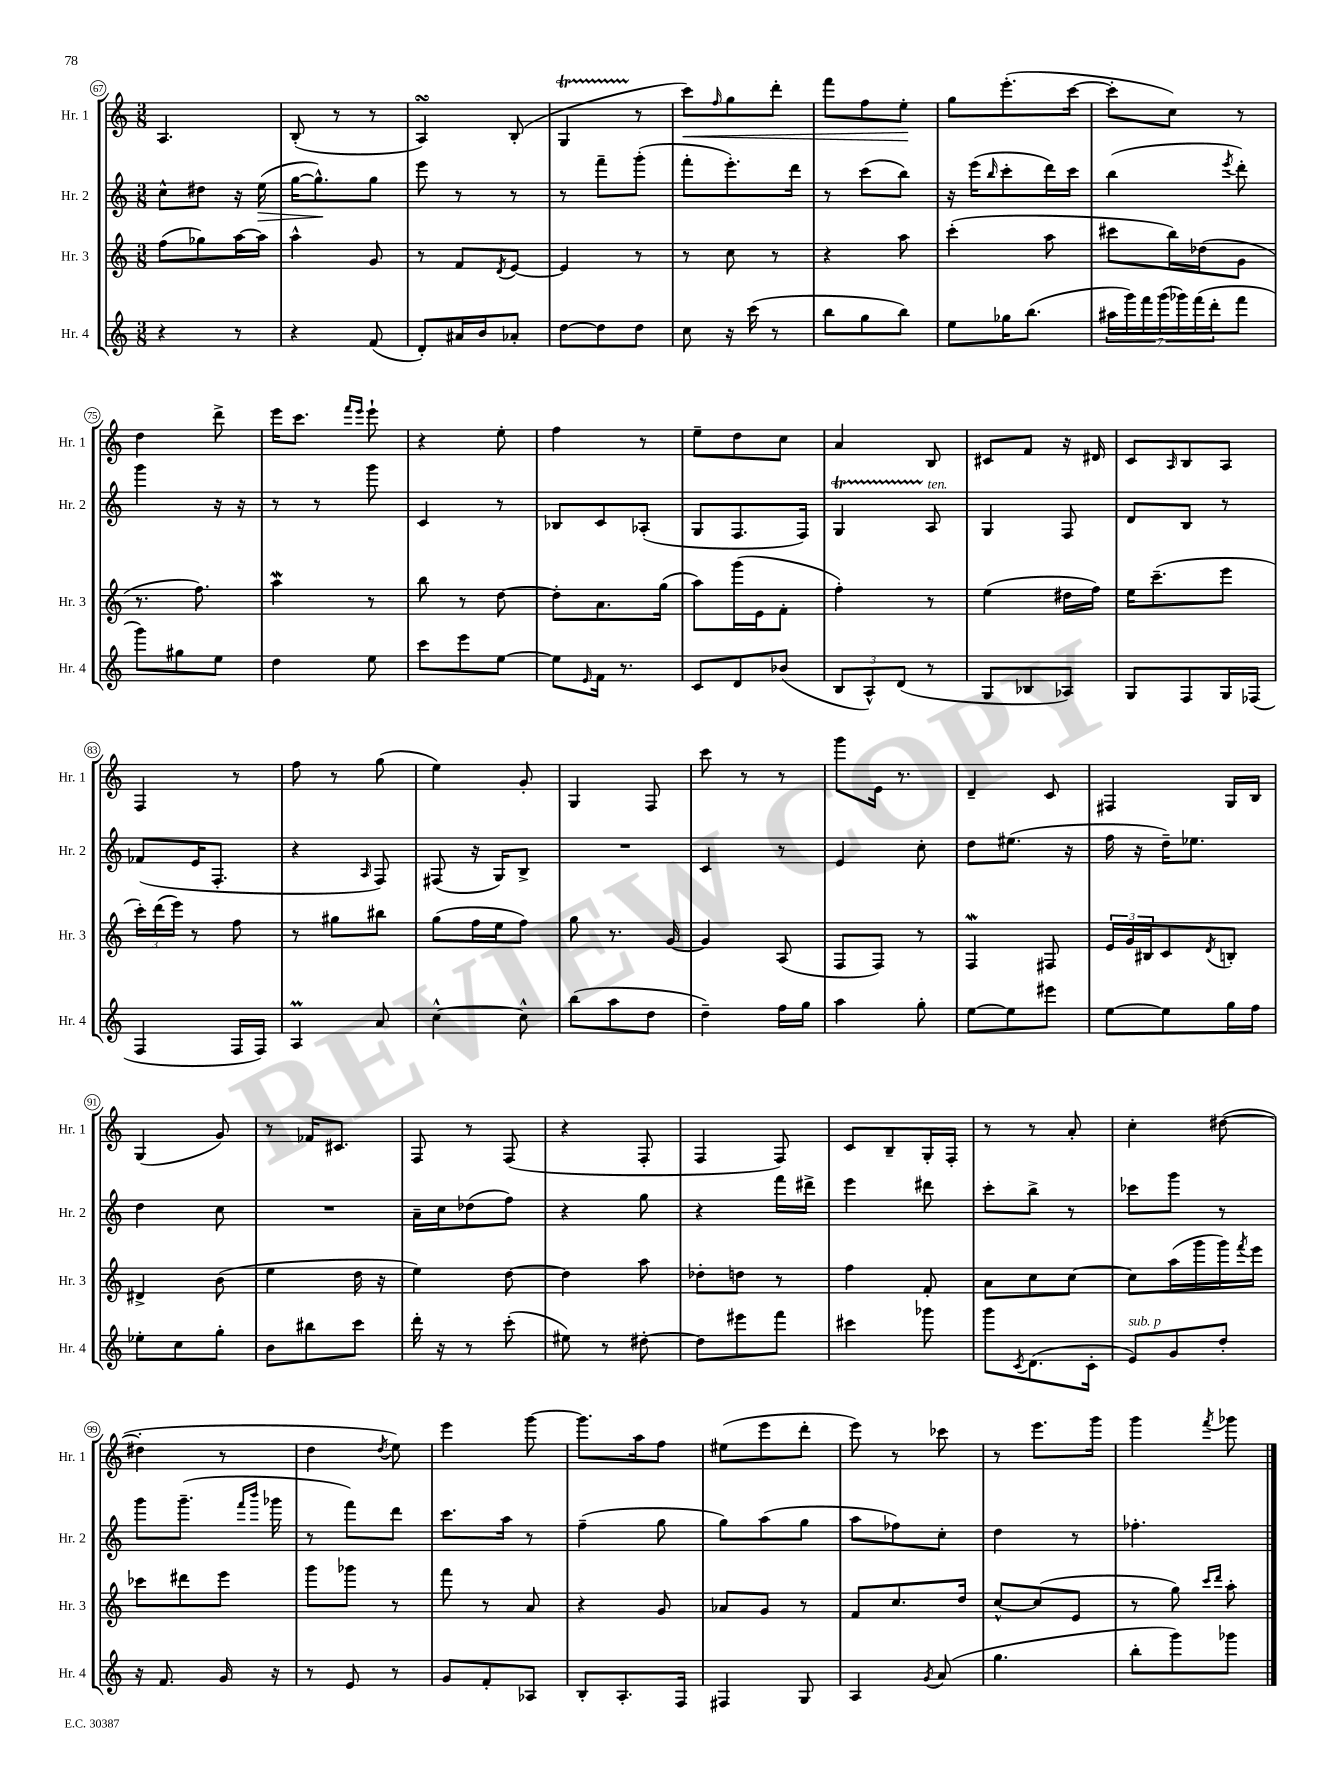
<<
\new StaffGroup <<
\new Staff = "s0" \with { instrumentName = "Hr. 1" shortInstrumentName = "Hr. 1" } {
    \clef treble \key c \major \numericTimeSignature \time 3/8
    a4. |
    b8-.( r8 r8 |
    a4\turn) b8-.( |
    g4\startTrillSpan r8\stopTrillSpan |
    c'''8\<) \grace { f''16 } g''8 d'''8-. |
    f'''8 f''8 e''8-.\! |
    g''8 e'''8.-.( c'''16~ |
    c'''8-. c''8) r8 |
    d''4 d'''8-> |
    e'''16 c'''8. \grace { f'''16 e'''16 } e'''8-! |
    r4 e''8-. |
    f''4 r8 |
    e''8-- d''8 c''8 |
    a'4 b8 |
    cis'8 f'8 r16 dis'16 |
    c'8 \grace { a16 } b8 a8 |
    f4 r8 |
    f''8 r8 g''8( |
    e''4) g'8-. |
    g4 f8 |
    c'''8 r8 r8 |
    g'''8 e'16 r8. |
    d'4-- c'8 |
    fis4 g16 b16 |
    g4( g'8) |
    r8 fes'16 cis'8. |
    f8 r8 f8( |
    r4 f8-. |
    f4 f8) |
    c'8 b8-- g16-. f16-. |
    r8 r8 a'8-. |
    c''4-. dis''8~( |
    dis''4-. r8 |
    d''4 \acciaccatura { d''8 } e''8) |
    e'''4 g'''8~ |
    g'''8. a''16 f''8 |
    eis''8( e'''8 d'''8-. |
    e'''8) r8 ces'''8 |
    r8 e'''8. g'''16 |
    g'''4 \acciaccatura { f'''8 } ges'''8 \bar "|." |
}
\new Staff = "s1" \with { instrumentName = "Hr. 2" shortInstrumentName = "Hr. 2" } {
    \clef treble \key c \major \numericTimeSignature \time 3/8
    c''8-^ dis''8 r16 e''16\>( |
    g''16~ g''8.-^\!) g''8 |
    e'''8 r8 r8 |
    r8 f'''8-- g'''8-.( |
    f'''8-. e'''8.-.) d'''16 |
    r8 c'''8( b''8) |
    r16 e'''16( \grace { b''16 } c'''8-. d'''16) c'''16 |
    b''4( \acciaccatura { e'''8 } d'''8-.) |
    g'''4 r16 r16 |
    r8 r8 g'''8 |
    c'4 r8 |
    bes8 c'8 aes8-.( |
    g8 f8. f16) |
    g4\startTrillSpan a8\stopTrillSpan^\markup { \italic "ten." } |
    g4 f8 |
    d'8 b8 r8 |
    fes'8( e'16 f8.-. |
    r4 \grace { a16 } f8) |
    fis8( r16 g16) b8-> |
    R4. |
    c'4 r8 |
    e'4 c''8-. |
    d''8 eis''8.( r16 |
    f''16 r16 d''16--) ees''8. |
    d''4 c''8 |
    R4. |
    a'16-- c''16 des''8( f''8) |
    r4 g''8 |
    r4 f'''16 dis'''16-> |
    e'''4 dis'''8 |
    c'''8-. b''8-> r8 |
    ces'''8 g'''8 r8 |
    g'''8 g'''8.--( \grace { f'''16 b'''16 } ges'''16 |
    r8 f'''8) d'''8 |
    c'''8. a''16 r8 |
    f''4--( g''8 |
    g''8) a''8( g''8 |
    a''8 fes''8) c''8-. |
    d''4 r8 |
    fes''4.-. \bar "|." |
}
\new Staff = "s2" \with { instrumentName = "Hr. 3" shortInstrumentName = "Hr. 3" } {
    \clef treble \key c \major \numericTimeSignature \time 3/8
    f''8( ges''8) a''16~ a''16 |
    a''4-^ g'8 |
    r8 f'8 \acciaccatura { d'8 } e'8~ |
    e'4 r8 |
    r8 c''8 r8 |
    r4 a''8 |
    c'''4-.( a''8 |
    cis'''8 b''16) des''16( g'8 |
    r8. f''8.) |
    a''4\mordent r8 |
    b''8 r8 d''8~ |
    d''8-. a'8. g''16( |
    a''8) g'''16( e'16 f'8-. |
    f''4-.) r8 |
    e''4( dis''16 f''16) |
    e''16 c'''8.--( e'''8 |
    \tuplet 3/2 { c'''16-.) d'''16( e'''16) } r8 f''8 |
    r8 gis''8 bis''8 |
    g''8( f''16 e''16 f''8) |
    g''8 r8. g'16~ |
    g'4 a8( |
    f8 f8) r8 |
    f4\mordent fis8 |
    \tuplet 3/2 { e'16 g'16 bis16 } c'8 \acciaccatura { d'8 } b8-. |
    dis'4-> b'8( |
    e''4 d''16 r16 |
    e''4) d''8~ |
    d''4 a''8 |
    des''8-. d''8 r8 |
    f''4 f'8-. |
    a'8 c''8 c''8~ |
    c''8 a''16( g'''16 g'''16) \acciaccatura { f'''8 } e'''16 |
    ces'''8 dis'''8 e'''8 |
    g'''8 ges'''8 r8 |
    f'''8 r8 a'8 |
    r4 g'8 |
    aes'8 g'8 r8 |
    f'8 c''8. d''16 |
    c''8~-^ c''8( e'8 |
    r8 g''8) \grace { c'''16 d'''16 } a''8-. \bar "|." |
}
\new Staff = "s3" \with { instrumentName = "Hr. 4" shortInstrumentName = "Hr. 4" } {
    \clef treble \key c \major \numericTimeSignature \time 3/8
    r4 r8 |
    r4 f'8( |
    d'8-.) ais'16 b'16 aes'8-. |
    d''8~ d''8 d''8 |
    c''8 r16 c'''16( r8 |
    b''8 g''8 b''8) |
    e''8 ges''16 b''8.( |
    \tuplet 7/4 { ais''16 g'''16) f'''16 g'''16( ges'''16) f'''16( d'''16-. } f'''8 |
    g'''8) gis''8 e''8 |
    d''4 e''8 |
    c'''8 e'''8 e''8~ |
    e''8 \grace { e'16 } f'16 r8. |
    c'8 d'8 bes'8( |
    \tuplet 3/2 { b8 a8-^) d'8( } r8 |
    g8 bes8 aes8) |
    g8 f8 g16 fes16( |
    f4 f16 f16) |
    a4\prall a'8 |
    c''4~-^ c''8-^ |
    b''8( a''8 d''8 |
    d''4--) f''16 g''16 |
    a''4 g''8-. |
    e''8~ e''8 eis'''8 |
    e''8~ e''8 g''16 f''16 |
    ees''8-. c''8 g''8-. |
    b'8 bis''8 c'''8 |
    d'''16-. r16 r8 c'''8-.( |
    eis''8) r8 dis''8~-. |
    dis''8 eis'''8 f'''8 |
    cis'''4 ges'''8 |
    g'''8 \acciaccatura { c'8 } d'8.( c'16-. |
    e'8^\markup { \italic "sub. p" }) g'8 d''8-. |
    r16 f'8. g'16 r16 |
    r8 e'8 r8 |
    g'8 f'8-. aes8 |
    b8-. a8.-. f16 |
    fis4 g8 |
    a4 \acciaccatura { g'8 } a'8( |
    g''4. |
    b''8-. g'''8) ges'''8 \bar "|." |
}
>>
>>
\layout { \context { \Score currentBarNumber = #67 \override BarNumber.stencil = #(make-stencil-circler 0.1 0.3 ly:text-interface::print) } }
